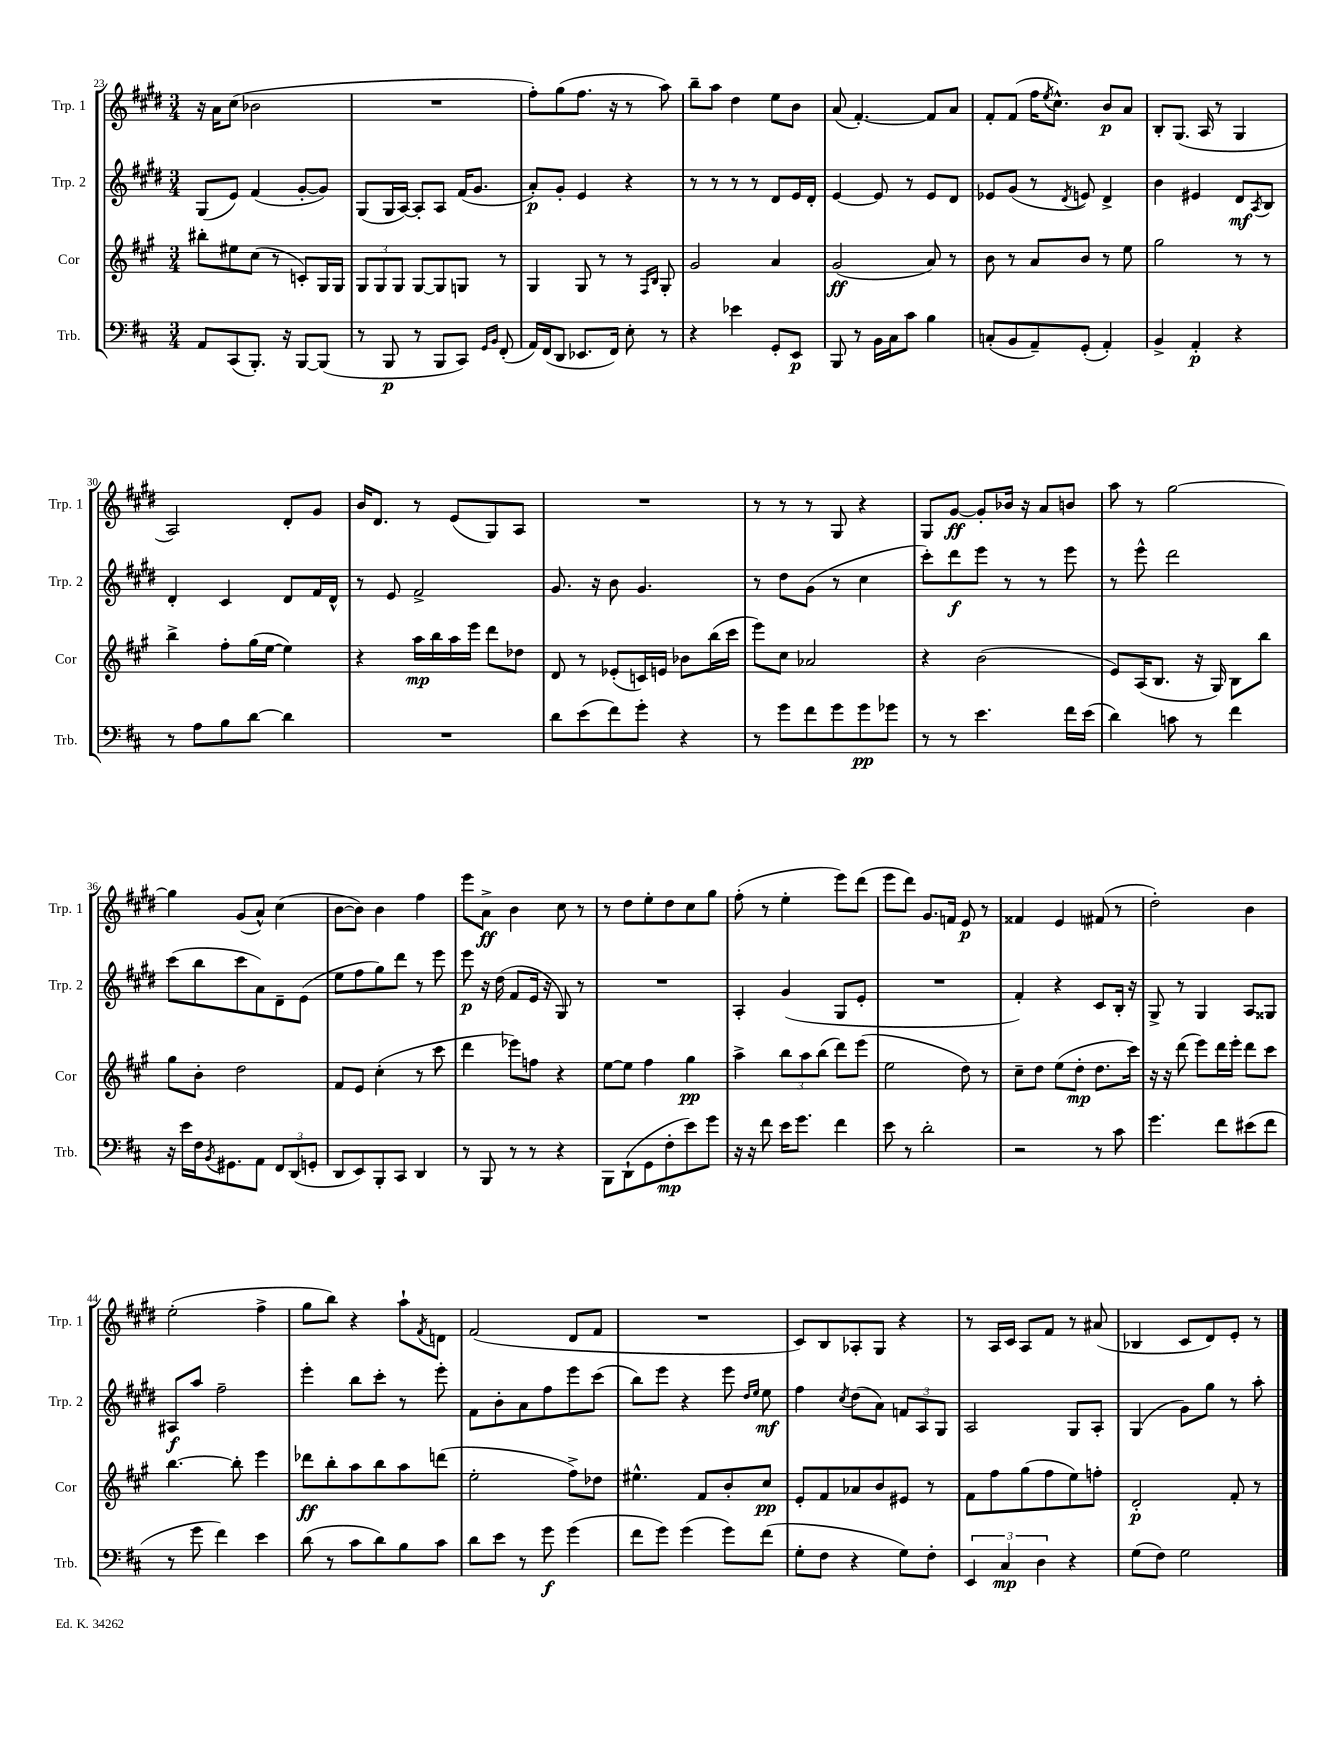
<<
\new StaffGroup <<
\new Staff = "s0" \with { instrumentName = "Trp. 1" shortInstrumentName = "Trp. 1" } {
    \clef treble \key e \major \numericTimeSignature \time 3/4
    r16 a'16 cis''8( bes'2 |
    R2. |
    fis''8-.) gis''8( fis''8. r16 r8 a''8) |
    b''8-- a''8 dis''4 e''8 b'8 |
    a'8( fis'4.~-.) fis'8 a'8 |
    fis'8-. fis'8( fis''16 \acciaccatura { e''8 } cis''8.-^) b'8\p a'8 |
    b8-. gis8.( a16 r8 gis4 |
    a2) dis'8-. gis'8 |
    b'16 dis'8. r8 e'8( gis8) a8 |
    R2. |
    r8 r8 r8 gis8 r4 |
    gis8 gis'8~\ff gis'8-. bes'16 r16 a'8 b'8 |
    a''8 r8 gis''2~ |
    gis''4 gis'8( a'8-^) cis''4( |
    b'8~ b'8) b'4 fis''4 |
    e'''8 a'8->\ff b'4 cis''8 r8 |
    r8 dis''8 e''8-. dis''8 cis''8 gis''8 |
    fis''8-.( r8 e''4-. e'''8) dis'''8( |
    e'''8 dis'''8) gis'8. f'16 e'8\p r8 |
    fisis'4 e'4 fis'8( r8 |
    dis''2-.) b'4 |
    e''2-.( fis''4-> |
    gis''8 b''8) r4 a''8-! \acciaccatura { fis'8 } d'8 |
    fis'2( dis'8 fis'8 |
    R2. |
    cis'8) b8 aes8-. gis8 r4 |
    r8 a16 cis'16 a8 fis'8 r8 ais'8( |
    bes4 cis'8 dis'8) e'8-. r8 \bar "|." |
}
\new Staff = "s1" \with { instrumentName = "Trp. 2" shortInstrumentName = "Trp. 2" } {
    \clef treble \key e \major \numericTimeSignature \time 3/4
    gis8( e'8) fis'4( gis'8~-. gis'8) |
    gis8( gis16 a16~) a8-. a8 fis'16( gis'8. |
    a'8-.\p) gis'8-. e'4 r4 |
    r8 r8 r8 r8 dis'8 e'16 dis'16-. |
    e'4~ e'8 r8 e'8 dis'8 |
    ees'8 gis'8( r8 \acciaccatura { dis'8 } e'8) dis'4-> |
    b'4 eis'4 dis'8\mf \acciaccatura { a8 } b8 |
    dis'4-. cis'4 dis'8 fis'16 dis'16-^ |
    r8 e'8 fis'2-> |
    gis'8. r16 b'8 gis'4. |
    r8 dis''8 gis'8( r8 cis''4 |
    cis'''8-.) dis'''8\f e'''8 r8 r8 e'''8 |
    r8 e'''8-^ dis'''2 |
    cis'''8( b''8 cis'''8 a'8) dis'8-- e'8( |
    e''8 fis''8 gis''8) dis'''8 r8 e'''8 |
    e'''8\p r16 dis''16( fis'8 e'16 r16 gis8) r8 |
    R2. |
    a4-. gis'4( gis8 e'8-. |
    R2. |
    fis'4-.) r4 cis'8 b16-. r16 |
    gis8-> r8 gis4 a8 gisis8 |
    ais8\f a''8 fis''2-- |
    e'''4-. b''8 cis'''8-. r8 e'''8-. |
    fis'8 b'8-. a'8 fis''8 e'''8 cis'''8( |
    b''8) e'''8 r4 e'''8 \grace { dis''16 e''16 } e''8\mf |
    fis''4 \acciaccatura { cis''8 } dis''8( a'8) \tuplet 3/2 { f'8 a8 gis8 } |
    a2 gis8 a8-. |
    gis4( gis'8) gis''8 r8 a''8-. \bar "|." |
}
\new Staff = "s2" \with { instrumentName = "Cor" shortInstrumentName = "Cor" } {
    \clef treble \key a \major \numericTimeSignature \time 3/4
    bis''8-. eis''8 cis''8( r8 c'8-.) gis16 gis16 |
    \tuplet 3/2 { gis8 gis8 gis8 } gis8~ gis8 g8 r8 |
    gis4 gis8 r8 r8 \grace { fis16 b16 } gis8-. |
    gis'2 a'4 |
    gis'2\ff( a'8) r8 |
    b'8 r8 a'8 b'8 r8 e''8 |
    gis''2 r8 r8 |
    b''4-> fis''8-. gis''16( e''16~ e''4) |
    r4 a''16\mp b''16 a''16 e'''16 d'''8 des''8 |
    d'8 r8 ees'8-.( c'16) e'16 bes'8 b''16( cis'''16 |
    e'''8) cis''8 aes'2 |
    r4 b'2( |
    e'8) a16( b8. r16 gis16) b8 b''8 |
    gis''8 b'8-. d''2 |
    fis'8 e'8 cis''4-.( r8 cis'''8 |
    d'''4 ees'''8) f''8 r4 |
    e''8~ e''8 fis''4 gis''4\pp |
    a''4-> \tuplet 3/2 { b''8 a''8 b''8( } d'''8) e'''8( |
    e''2 d''8) r8 |
    cis''8-- d''8 e''8( d''8-.\mp d''8. cis'''16) |
    r16 r16 d'''8( e'''8) d'''16 e'''16-. d'''8 cis'''8 |
    b''4.~ b''8-. e'''4 |
    des'''8\ff b''8-. a''8 b''8 a''8 d'''8( |
    e''2-. fis''8->) des''8 |
    eis''4.-^ fis'8 b'8-. cis''8\pp |
    e'8-. fis'8 aes'8 b'8 eis'8 r8 |
    fis'8 fis''8 gis''8( fis''8 e''8) f''8-. |
    d'2-.\p fis'8-. r8 \bar "|." |
}
\new Staff = "s3" \with { instrumentName = "Trb." shortInstrumentName = "Trb." } {
    \clef bass \key d \major \numericTimeSignature \time 3/4
    a,8 cis,8( b,,8.-.) r16 b,,8~ b,,8( |
    r8 b,,8\p r8 b,,8 cis,8) \grace { g,16 b,16 } fis,8-.( |
    a,16) fis,16( d,8 ees,8. fis,16) e8-. r8 |
    r4 ees'4 g,8-. e,8\p |
    b,,8 r8 b,16 cis16 cis'8 b4 |
    c8-.( b,8 a,8--) g,8-.( a,4-.) |
    b,4-> a,4-.\p r4 |
    r8 a8 b8 d'8~ d'4 |
    R2. |
    d'8 e'8( fis'8) g'8-. r4 |
    r8 g'8 fis'8 g'8 g'8\pp ges'8 |
    r8 r8 e'4. fis'16 e'16( |
    d'4) c'8 r8 fis'4 |
    r16 e'16 fis16 \acciaccatura { b,8 } gis,8. a,8 \tuplet 3/2 { fis,8 d,8( g,8-. } |
    d,8 e,8) b,,8-. cis,8 d,4 |
    r8 b,,8 r8 r8 r4 |
    b,,8 d,8-!( g,8 fis8-.\mp e'8) g'8 |
    r16 r16 fis'8 e'16 g'8. fis'4 |
    e'8 r8 d'2-. |
    r2 r8 cis'8 |
    g'4. fis'8 eis'8( fis'8 |
    r8 g'8 fis'4) e'4 |
    d'8( r8 cis'8 d'8) b8 cis'8 |
    d'8 e'8 r8 g'8\f g'4( |
    fis'8 g'8) g'4( g'8) fis'8( |
    g8-. fis8 r4 g8) fis8-. |
    \tuplet 3/2 { e,4 cis4\mp d4 } r4 |
    g8( fis8) g2 \bar "|." |
}
>>
>>
\layout { \context { \Score currentBarNumber = #23 } }
